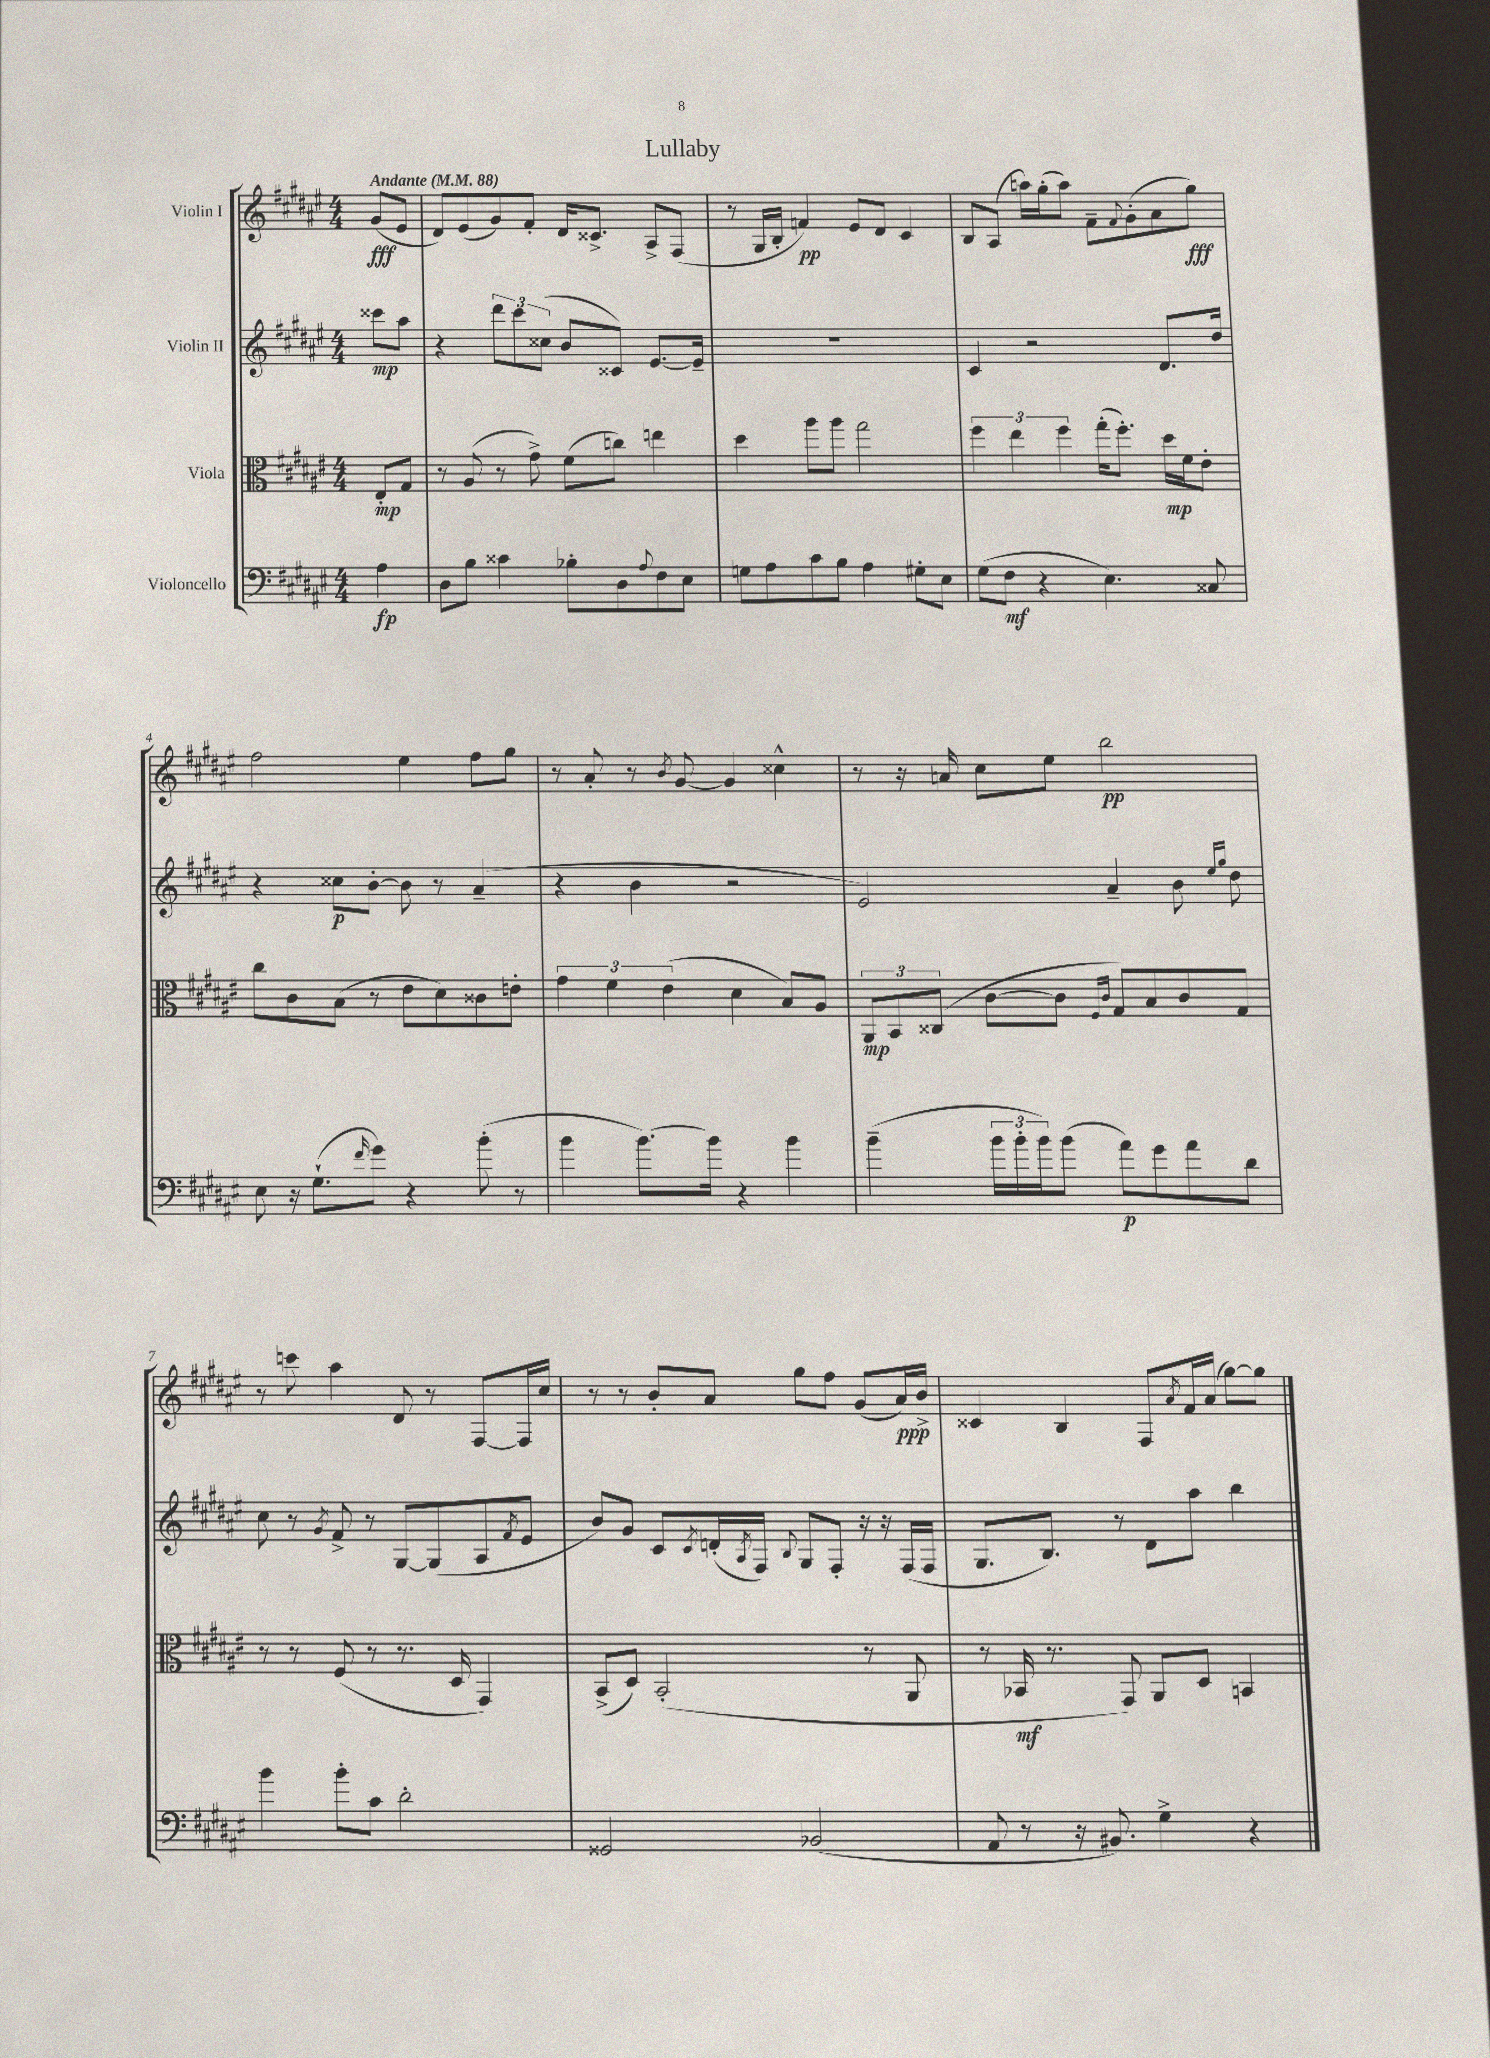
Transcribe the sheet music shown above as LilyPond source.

\header { title = "Lullaby" }
<<
\new StaffGroup <<
\new Staff = "s0" \with { instrumentName = "Violin I" } {
    \clef treble \key fis \major \numericTimeSignature \time 4/4 \partial 4 \tempo "Andante" 4 = 88
    gis'8\fff( eis'8 |
    dis'8) eis'8( gis'8) fis'8-. dis'16 cisis'8.-> ais8-> fis8( |
    r8 gis16 b16-. f'4\pp) eis'8 dis'8 cis'4 |
    b8 ais8( a''16) gis''16-.( a''8) fis'8-- \appoggiatura { fis'8 } gis'8-.( ais'8 gis''8\fff) |
    fis''2 eis''4 fis''8 gis''8 |
    r8 ais'8-. r8 \acciaccatura { b'8 } gis'8~ gis'4 cisis''4-^ |
    r8 r16 a'16 cis''8 eis''8 b''2\pp |
    r8 c'''8 ais''4 dis'8 r8 fis8~ fis16 cis''16 |
    r8 r8 b'8-. ais'8 gis''8 fis''8 gis'8( ais'16\ppp) b'16-> |
    cisis'4 b4 fis8 \acciaccatura { ais'8 } fis'16 ais'16( gis''8~) gis''8 \bar "|." |
}
\new Staff = "s1" \with { instrumentName = "Violin II" } {
    \clef treble \key fis \major \numericTimeSignature \time 4/4 \partial 4
    cisis'''8\mp ais''8 |
    r4 \tuplet 3/2 { dis'''8 cis'''8 cisis''8( } b'8 cisis'8) eis'8.~ eis'16-- |
    R1 |
    cis'4 r2 dis'8. dis''16 |
    r4 cisis''8\p b'8~-. b'8 r8 ais'4--( |
    r4 b'4 r2 |
    eis'2) ais'4-- b'8 \grace { eis''16 gis''16 } dis''8 |
    cis''8 r8 \acciaccatura { gis'8 } fis'8-> r8 gis8~ gis8( ais8 \acciaccatura { fis'8 } eis'8 |
    b'8) gis'8 cis'8 \acciaccatura { cis'8 } d'16-.( \acciaccatura { ais8 } fis16) \appoggiatura { b8 } gis8 fis8-. r16 r16 fis16( fis16 |
    gis8. b8.) r8 dis'8 ais''8 b''4 \bar "|." |
}
\new Staff = "s2" \with { instrumentName = "Viola" } {
    \clef alto \key fis \major \numericTimeSignature \time 4/4 \partial 4
    eis8-.\mp gis8 |
    r8 ais8( r8 gis'8->) fis'8( c''8) e''4 |
    dis''4 ais''8 ais''8 gis''2 |
    \tuplet 3/2 { fis''4 eis''4 fis''4 } gis''16-.( fis''8.-.) dis''16\mp fis'16 eis'8-. |
    cis''8 cis'8 b8( r8 eis'8 dis'8) cisis'8 e'8-. |
    \tuplet 3/2 { gis'4 fis'4 eis'4( } dis'4 b8) ais8 |
    \tuplet 3/2 { ais,8\mp b,8 cisis8( } cis'8~ cis'8 \grace { fis16 cis'16 } gis8) b8 cis'8 gis8 |
    r8 r8 fis8( r8 r8. dis16 gis,4) |
    b,8->( dis8) b,2-.( r8 ais,8 |
    r8 bes,16\mf r8. gis,8) ais,8 dis8 b,4 \bar "|." |
}
\new Staff = "s3" \with { instrumentName = "Violoncello" } {
    \clef bass \key fis \major \numericTimeSignature \time 4/4 \partial 4
    ais4\fp |
    dis8 b8 cisis'4 bes8-. dis8 \appoggiatura { ais8 } fis8 eis8 |
    g8 ais8 cis'8 b8 ais4 gis8-. eis8 |
    gis8( fis8\mf r4 eis4.) cisis8 |
    eis8 r16 gis8.-!( \grace { fis'16 } gis'8) r4 b'8-.( r8 |
    b'4 b'8.~) b'16 r4 b'4 |
    b'4--( \tuplet 3/2 { b'16 b'16-. b'16) } b'8( ais'8\p) gis'8 ais'8 dis'8 |
    b'4 b'8-. cis'8 dis'2-. |
    gisis,2 bes,2( |
    ais,8 r8 r16 bis,8.) gis4-> r4 \bar "|." |
}
>>
>>
